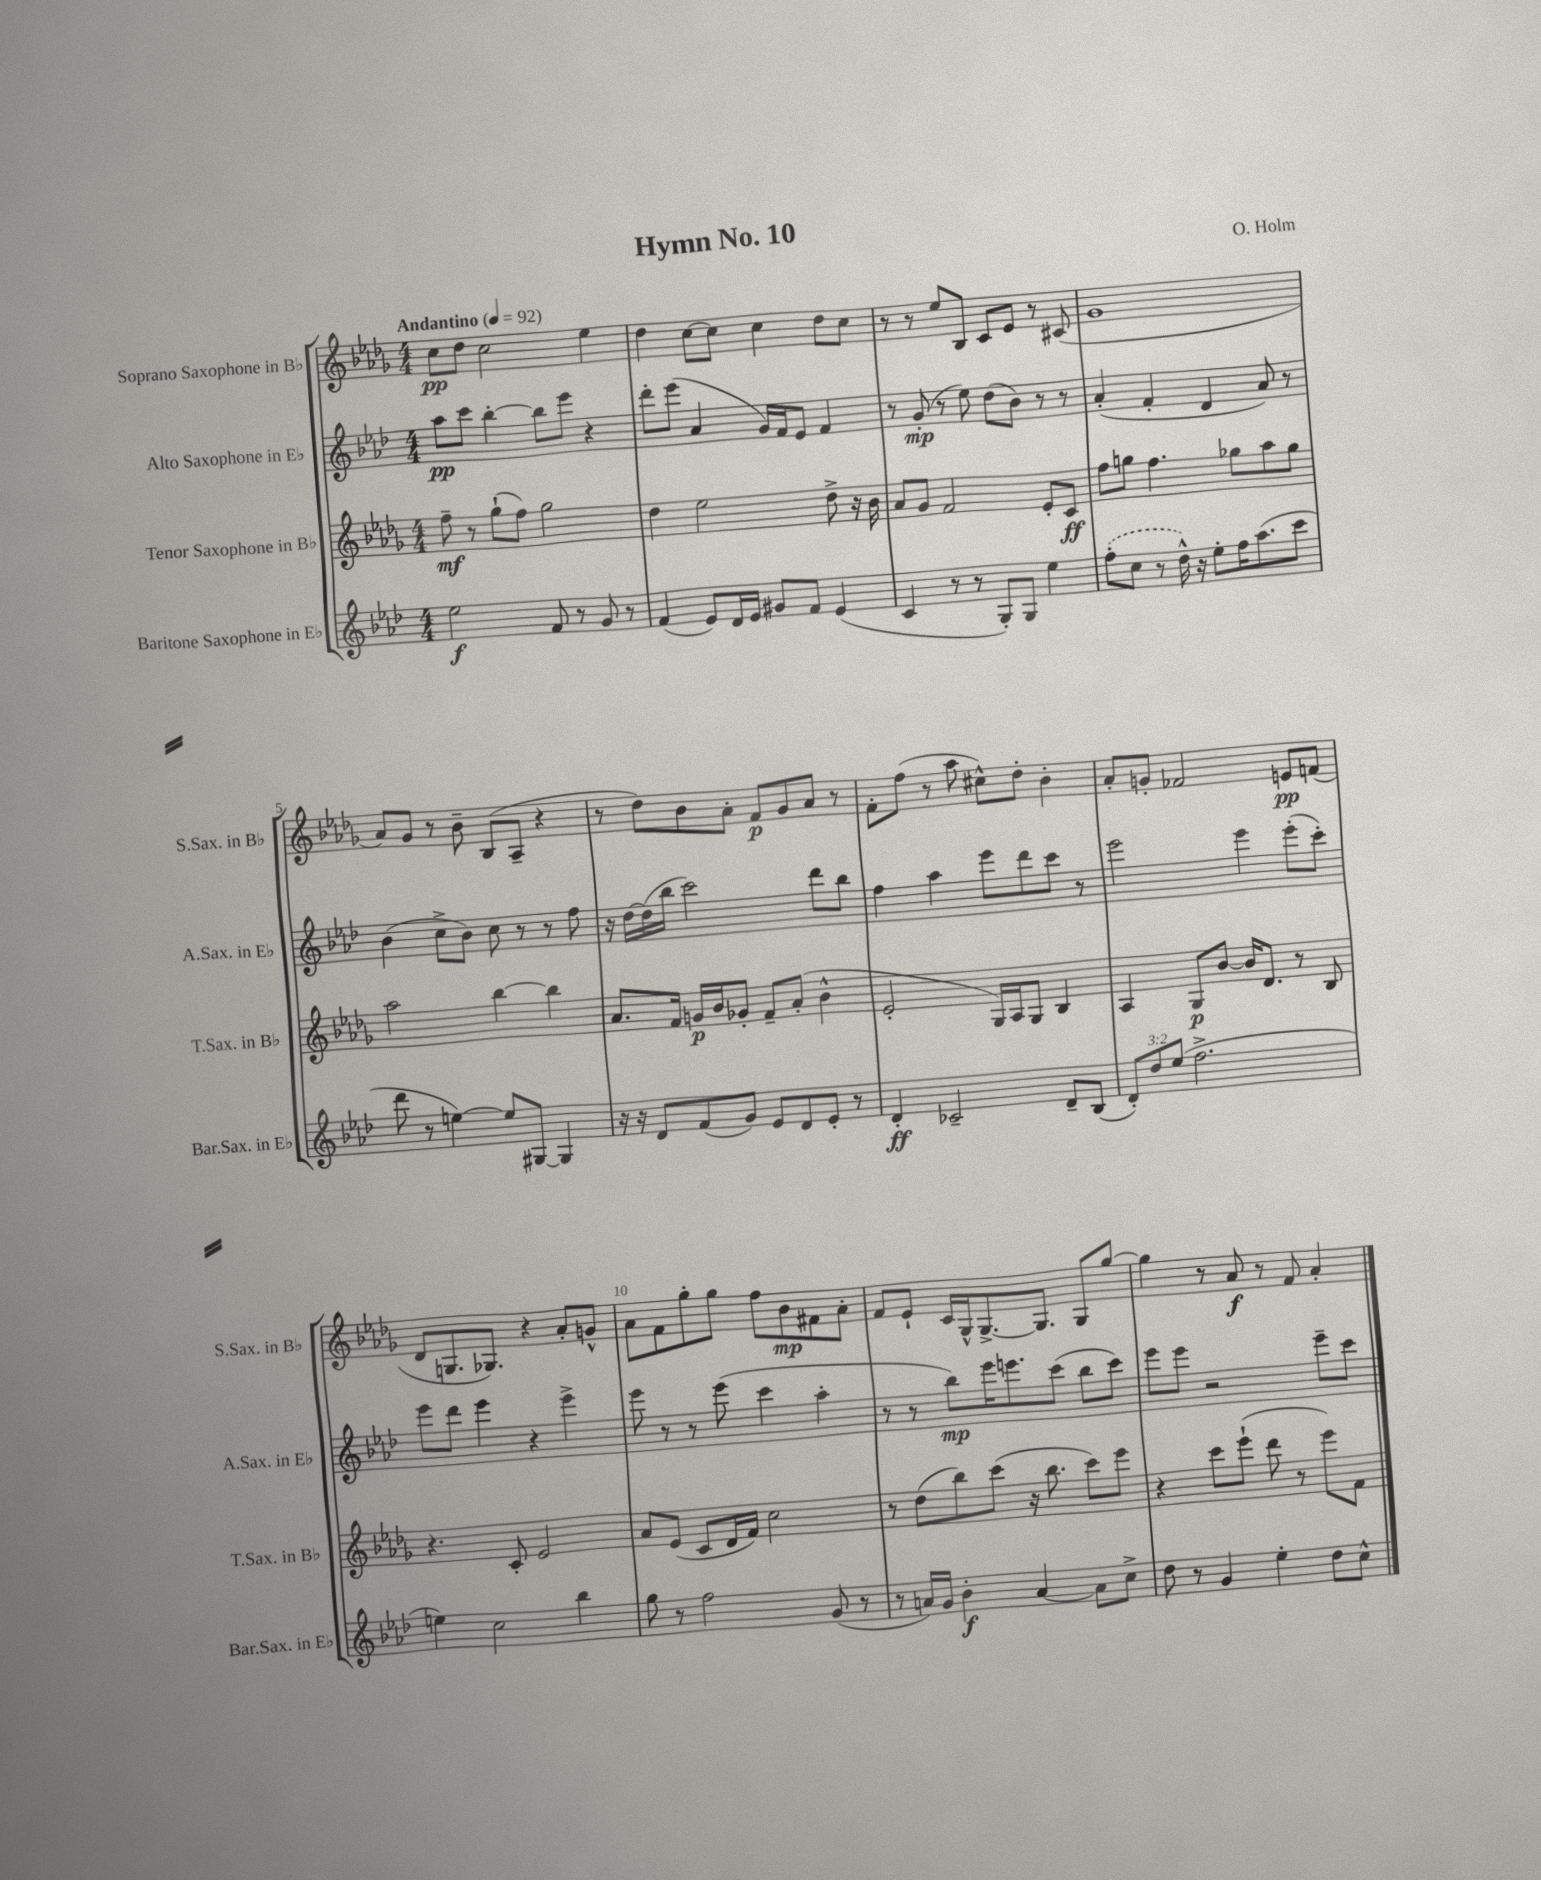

**kern	**kern	**kern	**kern
*staff4	*staff3	*staff2	*staff1
*clefG2	*clefG2	*clefG2	*clefG2
*k[b-e-a-d-]	*k[b-e-a-d-g-]	*k[b-e-a-d-]	*k[b-e-a-d-g-]
*M4/4	*M4/4	*M4/4	*M4/4
*MM92	*MM92	*MM92	*MM92
2ee-\	8ff~\	8aa-\L	8cc\L
.	8r	8ccc\J	8dd-\J
.	(8gg-`\L	[4bb-'\	2cc\
.	8ff\J)	.	.
8f/	2gg-\	8bb-\]L	.
8r	.	8eee-\J	.
8g/	.	4r	4ee-\
8r	.	.	.
=	=	=	=
(4f/	4dd-\	8ddd-'\L	4dd-\
.	.	(8eee-\J	.
8e-/L)	2ee-\	4a-/	[8cc\L
16d-/L	.	.	8cc\]J
16e-/JJ	.	.	.
8g#/L	.	16g/LL)	4cc\
.	.	16f/J	.
8f/J	.	8e-/J	.
(4e-/	8dd-^\	4f/	8dd-\L
.	16r	.	8cc\J
.	16b-\	.	.
=	=	=	=
4c/	8a-/L	8r	8r
.	8g-/J	(8g'/	8r
8r	2f/	8r	8ee-/L
8r	.	8ee-\)	8B-/J
8G'/L)	.	(8dd-\L	8c/L
8G/J	.	8b-\J)	8e-/J
4ee-\	8e-'/L	8r	8r
.	8c/J	8r	(8c#/
=	=	=	=
(8ff'\L	8ff\L	(4a-'/	1g-
8cc\J	8gg\J	.	.
8r	4.ff\	4f'/	.
16dd-^^\)	.	.	.
16r	.	.	.
8ee-'\L	.	4d-/	.
16ff\K	8gg-\L	.	.
(8.aa-\	.	.	.
.	8aa-\	8a-/)	.
8ccc\J	8gg-\J	8r	.
=	=	=	=
8ddd-\	2aa-\	(4b-\	8a-/L)
8r	.	.	8g-/J
[4ee\)	.	8cc^\L	8r
.	.	8b-\J)	8b-~\
8ee/]L	[4bb-\	8cc\	(8B-/L
[8G#/J	.	8r	8A-~/J
4G#/]	4bb-\]	8r	4r
.	.	8ff\	.
=	=	=	=
16r	8.a-/L	16r	8r
16r	.	[16dd-\LL	.
8d-/L	.	(16dd-\]	8dd-\L)
.	16f/Jk	16bb-\JJ	.
(8f/	16g/LL	2ccc\)	8b-\
.	16b-/J	.	.
8g/J)	8g-'/J	.	8a-'\J
8e-/L	8f~/L	.	8f/L
8d-/	(8a-'/J	.	8g-/
8e-'/J	4b-^^\	8ddd-\L	8a-/J
8r	.	8bb-\J	8r
=	=	=	=
4d-'/	2e-'/	4ff\	8f'\L
.	.	.	(8ff\J
2c-~/	.	4aa-\	8r
.	.	.	8aa-\
.	16G-/LL)	8eee-\L	8cc#^^\L)
.	16A-/J	.	.
.	8G-/J	8ddd-\	8dd-'\J
8d-~/L	4B-/	8ccc\J	4b-'\
(8B-/J	.	8r	.
=	=	=	=
12d-'/L)	4A-/	2eee-\	8a-'/L
12dd-/	.	.	.
.	.	.	8g'/J
(12ee-/J	.	.	.
2.ff^\	8G-/L	.	2f-/
.	[8b-/J	.	.
.	16b-/]LK	4eee-\	.
.	8.d-/J	.	.
.	8r	(8eee-'\L	8e/L
.	8B-/	8ccc'\J)	(8f/J
=	=	=	=
4ee\)	4.r	8eee-\L	8d-/L
.	.	8ddd-\J	8.G/
2cc\	.	4eee-\	.
.	.	.	8.G-/J)
.	8c'/	.	.
.	2e-/	4r	4r
4bb-\	.	4eee-^\	8a-'/L
.	.	.	8g^^/J
=	=	=	=
8gg\	8a-/L	8eee-\	8a-\L
8r	(8e-/J	8r	8f\
2ff\	8c/L	8r	8gg-'\
.	16d-/L	(8eee-\	8gg-\J
.	16f/JJ)	.	.
.	2cc\	4ccc\	8ff\L
.	.	.	8b-\
(8g/	.	4aa-'\	8f#\
8r	.	.	8a-'\J
=	=	=	=
8r	8r	8r	8f/L
16a/LL)	(8dd-\L	8r	8e-`/J
16g/JJ	.	.	.
4b-'\	8bb-\)	8bb-\L)	16c/LL
.	.	.	16G-^^/J
.	(8ccc\J	16eee-\K	[8.G-^/
.	.	8.eee\	.
[4a/	16r	.	.
.	8.bb-\	.	8.G-/]J
.	.	(8ccc\J	.
8a\]L	8ccc\L)	8bb-\L	8G-/L
8cc^\J	8eee-\J	8ccc\J)	[8gg-/J
=	=	=	=
8dd-\	4r	8eee-\L	4gg-\]
8r	.	8eee-\J	.
4g/	8ccc\L	2r	8r
.	(8eee-`\J	.	8a-/
4ee-'\	8ddd-\	.	8r
.	8r	.	8f/
8dd-\L	8eee-\L)	8eee-~\L	4a-'/
8cc^^\J	8f\J	8ccc\J	.
==	==	==	==
*-	*-	*-	*-
